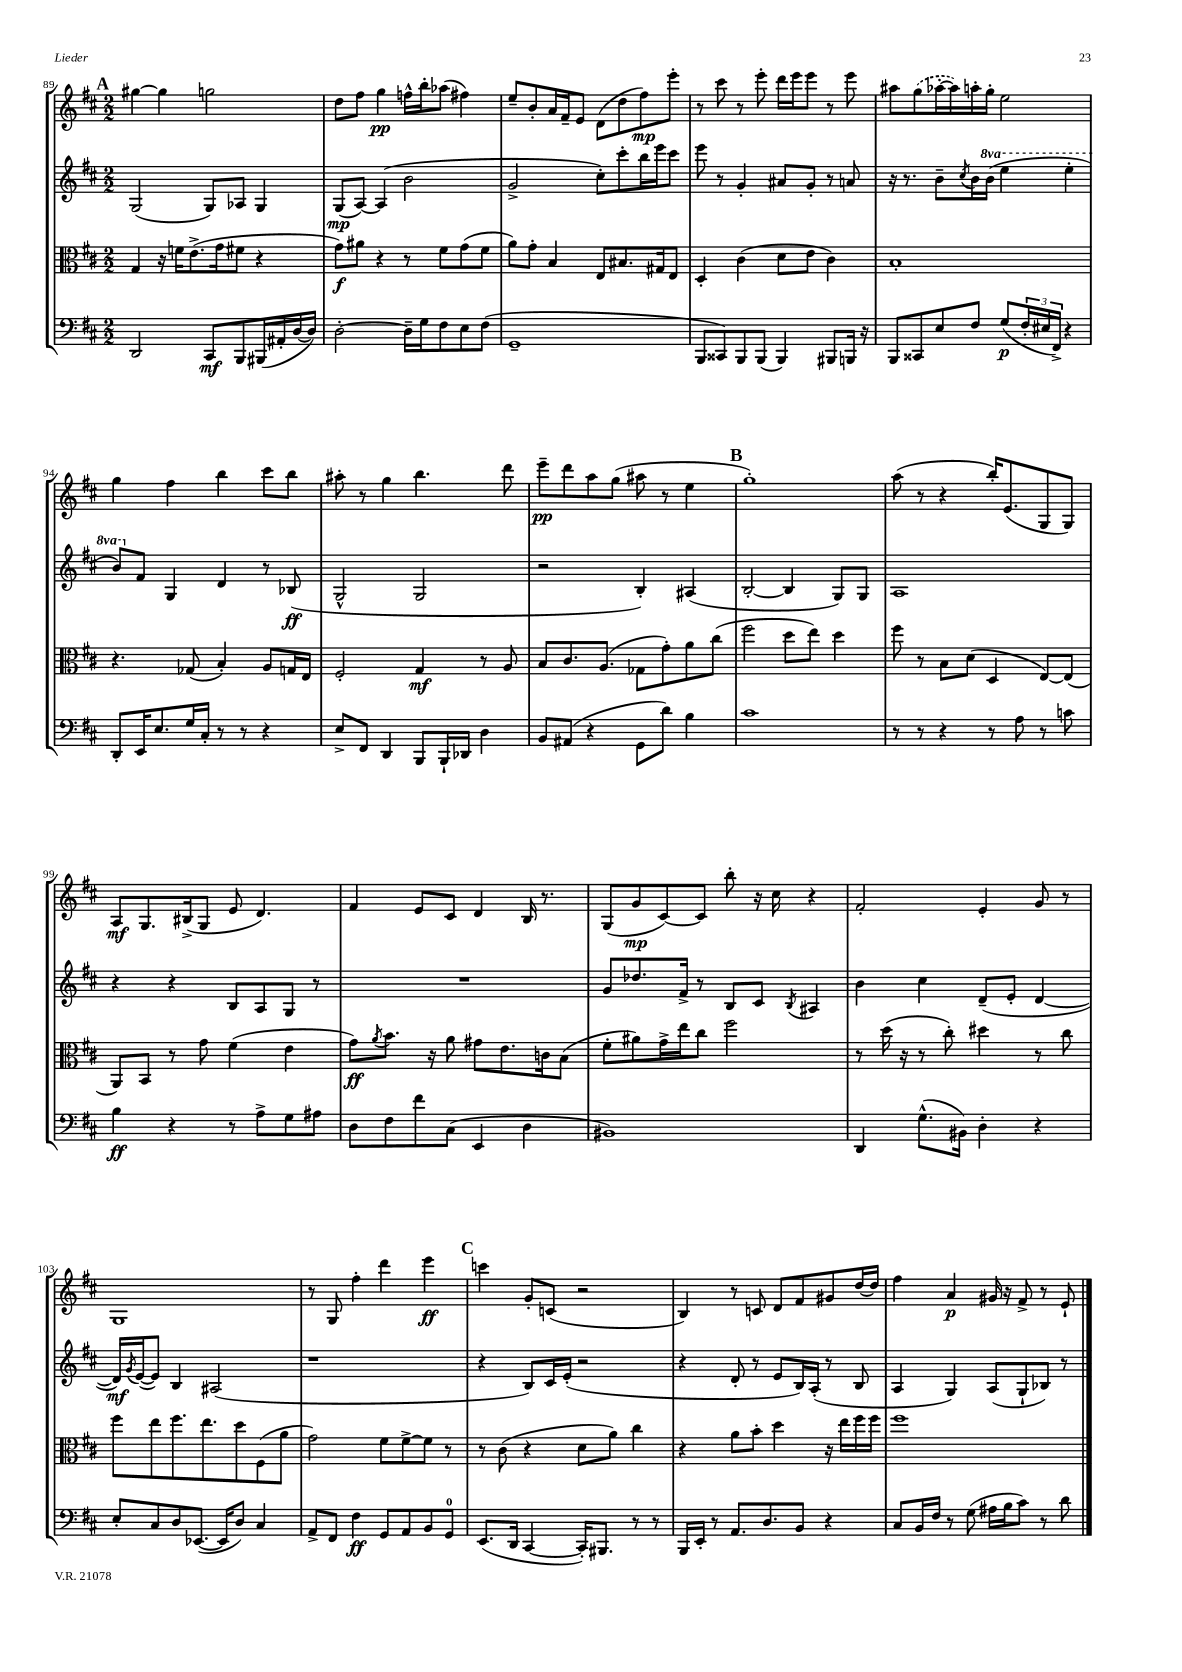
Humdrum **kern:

**kern	**kern	**kern	**kern
*staff4	*staff3	*staff2	*staff1
*clefF4	*clefC3	*clefG2	*clefG2
*k[f#c#]	*k[f#c#]	*k[f#c#]	*k[f#c#]
*M2/2	*M2/2	*M2/2	*M2/2
2DD	4G	(2G	[4gg#
.	16r	.	4gg#]
.	16f	.	.
.	(8.e^	.	.
8CC#	.	8G)	2gg
.	16g	.	.
8BBB	8f#	8A-	.
(16BBB#	4r	4G	.
16AA#'	.	.	.
[16D	.	.	.
16D])	.	.	.
=	=	=	=
[2D'	8g)	(8G	8dd
.	8a#	[8A)	8ff#
.	4r	(4A]	4gg
16D~]	8r	2b	16ff^^
16G	.	.	16bb'
8F#	8f#	.	(8aa-
8E	(8g	.	4ff#)
(8F#	8f#	.	.
=	=	=	=
1GG~	8a)	2g^	8ee~
.	8g'	.	8b'
.	4B	.	16a
.	.	.	16f#~
.	.	.	8e
.	8E	8cc#')	(8d
.	8.B#	8ccc#'	8dd
.	.	16bb	8ff#)
.	16G#	16eee	.
.	8E	8ccc#	8eee'
=	=	=	=
8BBB	4D'	8eee	8r
8CC##)	.	8r	8ccc#
8BBB	(4c#	4g'	8r
(8BBB	.	.	8eee'
4BBB)	8d	8a#	16ddd
.	.	.	16eee
.	8e	8g'	8eee
8BBB#	4c#)	8r	8r
16BBB	.	8a	8eee
16r	.	.	.
=	=	=	=
8BBB	1B'	16r	8aa#
.	.	8.r	.
8CC##	.	.	(8gg
8E	.	8b~	[16aa-'
.	.	.	16aa-])
.	.	8qcc#	.
8F#	.	16b	16aa'
.	.	(16bb	16gg'
(8G	.	4eee	2ee
24F#'	.	.	.
24E#	.	.	.
24FF#^)	.	.	.
4r	.	4eee'	.
=	=	=	=
8DD'	4.r	8bb)	4gg
16EE	.	8f#	.
8.E	.	.	.
.	.	4G	4ff#
16G	(8G-	.	.
16C#'	.	.	.
8r	4B')	4d	4bb
8r	.	.	.
4r	8A	8r	8ccc#
.	16G	(8B-	8bb
.	16E	.	.
=	=	=	=
8E^	2F#'	2G^^	8aa#'
8FF#	.	.	8r
4DD	.	.	4gg
8BBB	4G	2G	4.bb
16BBB`	.	.	.
16DD-	.	.	.
4D	8r	.	.
.	8A	.	8ddd
=	=	=	=
8BB	8B	2r	8eee~
(8AA#	8.c#	.	8ddd
4r	.	.	8aa
.	(8.A	.	.
.	.	.	(8gg
8GG	8G-	4B')	8aa#
8d)	8g')	.	8r
4B	8a	(4A#	4ee
.	(8cc#	.	.
=	=	=	=
1c#	2ff#	[2B'	1gg')
.	8dd	4B]	.
.	8ee)	.	.
.	4dd	8G)	.
.	.	8G	.
=	=	=	=
8r	8ff#	1A	(8aa
8r	8r	.	8r
4r	8B	.	4r
.	(8d	.	.
8r	4D	.	16bb')
.	.	.	(8.e
8A	.	.	.
8r	[8E)	.	8G
8c	(8E]	.	8G)
=	=	=	=
4B	8AA)	4r	8A
.	8BB	.	8.G
4r	8r	4r	.
.	.	.	(16B#^
.	8g	.	8G
8r	(4f#	8B	8e
8A^	.	8A	4.d)
8G	4e	8G	.
8A#	.	8r	.
=	=	=	=
8D	8g)	1r	4f#
.	8qa	.	.
8F#	8.b	.	.
8f#	.	.	8e
.	16r	.	.
(8C#	8a	.	8c#
4EE	8g#	.	4d
.	8.e	.	.
4D	.	.	16B
.	16c	.	8.r
.	(8B	.	.
=	=	=	=
1BB#)	8f#'	8g	(8G
.	8a#)	8.dd-	8g
.	16g^	.	[8c#)
.	16ee	16f#^	.
.	8cc#	8r	8c#]
.	2ff#	8B	8bb'
.	.	8c#	16r
.	.	.	16cc#
.	.	8qB	.
.	.	4A#	4r
=	=	=	=
4DD	8r	4b	2f#'
.	(16dd	.	.
.	16r	.	.
(8.G^^	8r	4cc#	.
.	8cc#')	.	.
16BB#)	.	.	.
4D'	4dd#	(8d~	4e'
.	.	8e'	.
4r	8r	[4d	8g
.	8cc#	.	8r
=	=	=	=
8E'	8ff#	16d])	1G
.	.	8qg	.
.	.	([16e	.
8C#	8ee	8e])	.
8D	8.ff#	4B	.
([8.EE-	.	.	.
.	8.ee	.	.
.	.	(2A#	.
16EE-]	.	.	.
8D)	8dd	.	.
4C#	(8F#	.	.
.	8a	.	.
=	=	=	=
8AA^	2g)	1r	8r
8FF#	.	.	8G
4F#	.	.	4ff#'
8GG	8f#	.	4ddd
8AA	[8f#^	.	.
8BB	8f#]	.	4eee
8GG	8r	.	.
=	=	=	=
(8.EE	8r	4r	4ccc
.	(8c#	.	.
16DD	.	.	.
[4CC#	4r	8B)	8g'
.	.	16c#	(8c
.	.	(16e'	.
16CC#'])	8d	2r	2r
8.BBB#	.	.	.
.	8a)	.	.
8r	4cc#	.	.
8r	.	.	.
=	=	=	=
16BBB	4r	4r	4B)
16EE'	.	.	.
8r	.	.	.
8.AA	8a	8d'	8r
.	8b'	8r	8c
8.D	.	.	.
.	4dd	8e	8d
8BB	.	16B)	8f#
.	.	(16A'	.
4r	16r	8r	8g#
.	16ee	.	.
.	16ff#	8B	[16dd
.	16ff#	.	16dd]
=	=	=	=
8C#	1ff#	4A	4ff#
16BB	.	.	.
16F#	.	.	.
8r	.	4G)	4a
(8G	.	.	.
16A#	.	(8A	16g#
16B	.	.	16r
8c#)	.	8G`	8f#^
8r	.	8B-)	8r
8d	.	8r	8e`
==	==	==	==
*-	*-	*-	*-
